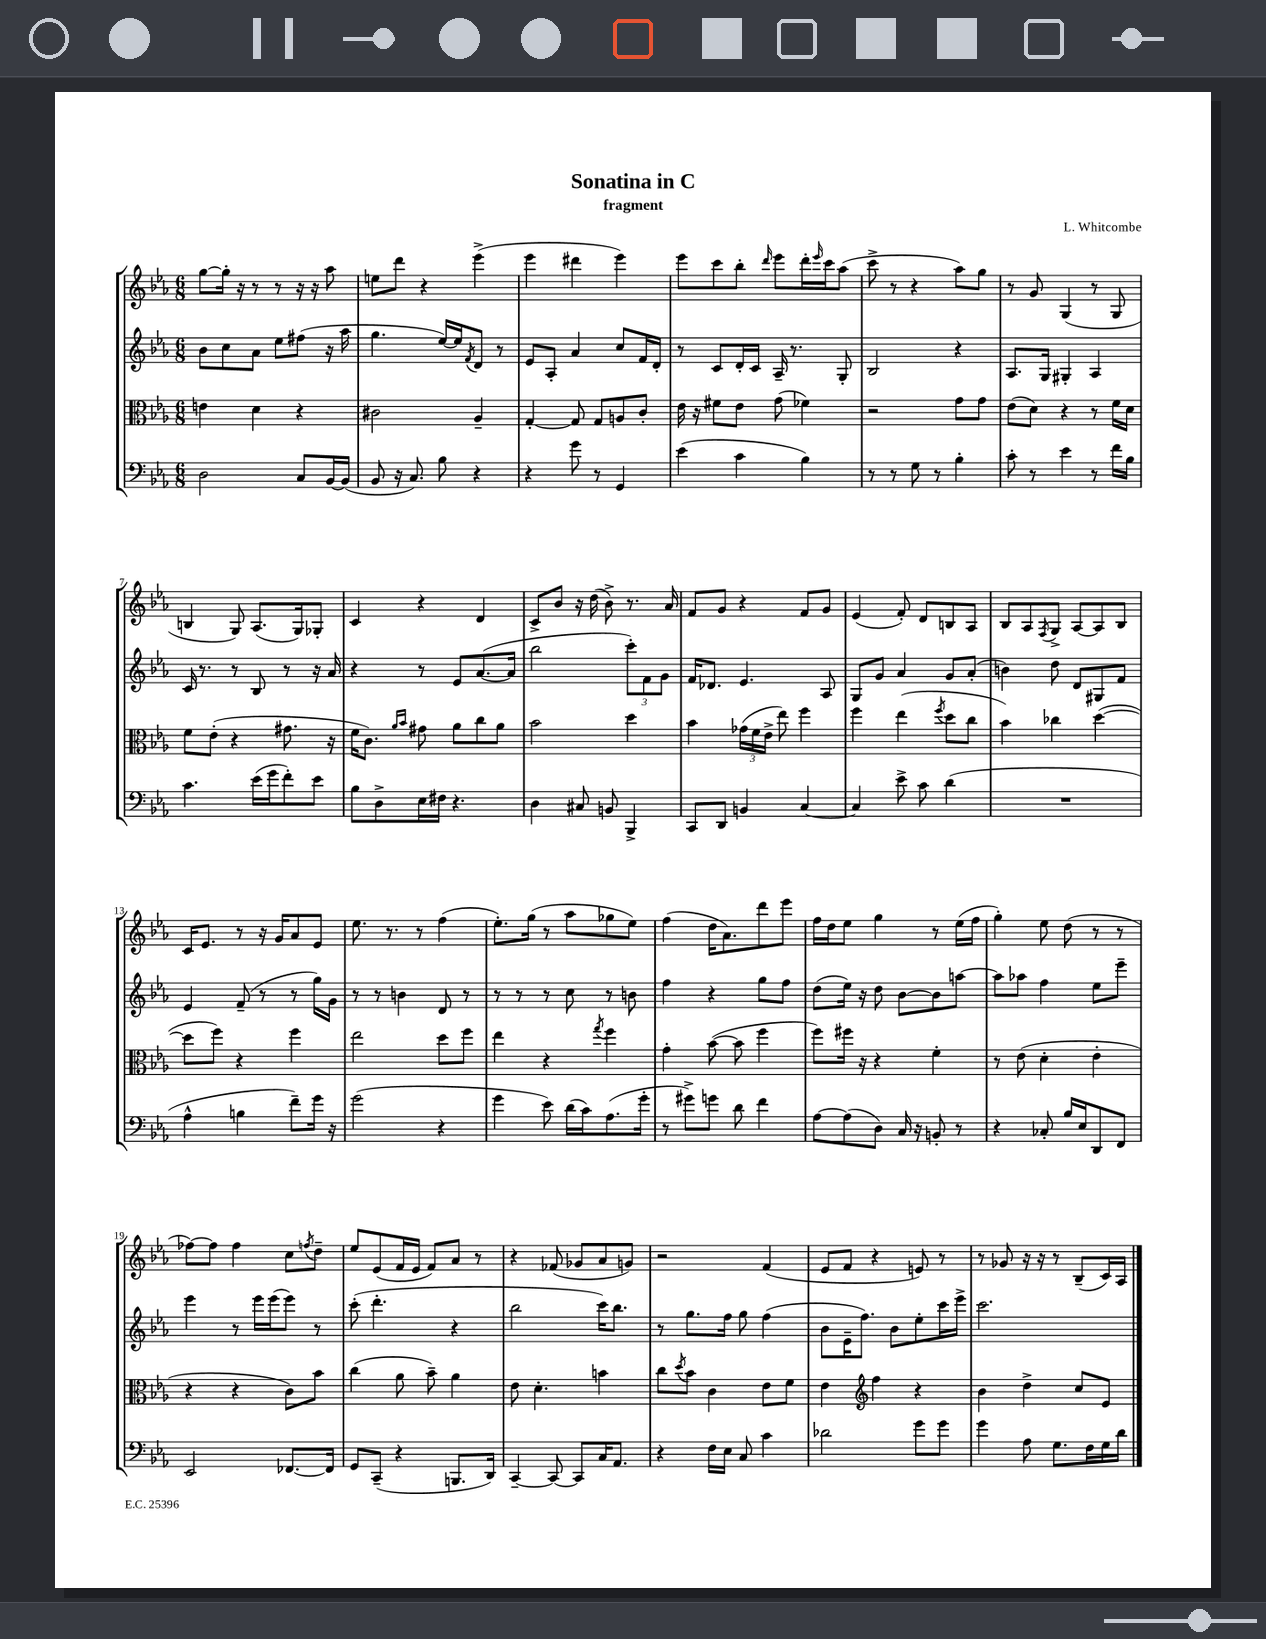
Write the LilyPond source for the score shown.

\header { title = "Sonatina in C" composer = "L. Whitcombe" subtitle = "fragment" }
<<
\new StaffGroup <<
\new Staff = "s0" {
    \clef treble \key ees \major \numericTimeSignature \time 6/8
    g''8~ g''16-. r16 r8 r8 r16 r16 aes''8 |
    e''8 d'''8 r4 ees'''4->( |
    ees'''4 dis'''4 ees'''4) |
    ees'''8 c'''8 bes''8-. \grace { d'''16 } ees'''8 d'''16-. \grace { ees'''16 } c'''16 aes''8( |
    c'''8-> r8 r4 aes''8) g''8 |
    r8 g'8 g4( r8 g8 |
    b4 g8) aes8.( g16) ges8-. |
    c'4 r4 d'4 |
    c'8-> bes'8 r16 d''16( bes'8->) r8. aes'16 |
    f'8 g'8 r4 f'8 g'8 |
    ees'4( f'8-.) d'8 b8 aes8 |
    bes8 aes8 \acciaccatura { f8 } g8-> aes8~ aes8 bes8 |
    c'16 ees'8. r8 r16 g'16 aes'8 ees'8 |
    ees''8. r8. r8 f''4( |
    ees''8.-.) g''16( r8 aes''8 ges''8 ees''8) |
    f''4( d''16 aes'8.) d'''8 ees'''8 |
    f''16 d''16 ees''8 g''4 r8 ees''16( f''16 |
    g''4-.) ees''8 d''8( r8 r8 |
    fes''8~) fes''8 fes''4 c''8 \acciaccatura { f''8 } d''8-- |
    ees''8 ees'8( f'16 ees'16 f'8) aes'8 r8 |
    r4 fes'8( ges'8 aes'8 g'8) |
    r2 f'4( |
    ees'8 f'8 r4 e'8) r8 |
    r8 ges'8 r16 r16 r8 bes8--( c'16) aes16 \bar "|." |
}
\new Staff = "s1" {
    \clef treble \key ees \major \numericTimeSignature \time 6/8
    bes'8 c''8 aes'8 ees''8 fis''8( r16 aes''16 |
    g''4. ees''16~) ees''16 \acciaccatura { f'8 } d'8 r8 |
    ees'8 aes8-. aes'4 c''8 f'16 d'16-. |
    r8 c'8 d'16-. c'16 aes16-- r8. g8-. |
    bes2 r4 |
    aes8. g16 gis4-. aes4 |
    c'16 r8. r8 bes8 r8 r16 aes'16 |
    r4 r8 ees'8 aes'8.~( aes'16 |
    bes''2 \tuplet 3/2 { c'''8-.) f'8 g'8 } |
    f'16 des'8. ees'4. aes8 |
    g8 g'8 aes'4 g'8 aes'8-.( |
    b'4) d''8 d'8 gis8 f'8 |
    ees'4 f'8--( r8 r8 g''16) g'16 |
    r8 r8 b'4 d'8 r8 |
    r8 r8 r8 c''8 r8 b'8 |
    f''4 r4 g''8 f''8 |
    d''8( ees''16) r16 d''8 bes'8~ bes'8 a''8~ |
    a''8 aes''8 f''4 ees''8 ees'''8-- |
    ees'''4 r8 ees'''16 ees'''16( ees'''8) r8 |
    c'''8-.( d'''4.-. r4 |
    bes''2 c'''16) bes''8. |
    r8 g''8. f''16 g''8 f''4( |
    bes'8 ees'16-- f''8.) bes'8 ees''8-. c'''16 ees'''16-> |
    c'''2. \bar "|." |
}
\new Staff = "s2" {
    \clef alto \key ees \major \numericTimeSignature \time 6/8
    e'4 d'4 r4 |
    cis'2 aes4-- |
    g4~-. g8 g8 a8 c'8-. |
    ees'16 r16 fis'8 ees'8 g'8( fes'4) |
    r2 g'8 g'8 |
    ees'8( d'8) r4 r8 f'16 d'16 |
    f'8 ees'8-.( r4 gis'8. r16 |
    f'16 c'8.) \grace { aes'16 bes'16 } gis'8 aes'8 c''8 aes'8 |
    bes'2 d''4 |
    bes'4 \tuplet 3/2 { ges'16( f'16 ees'16-> } ees''8) f''4 |
    f''4 ees''4( \acciaccatura { f''8 } d''8 c''8 |
    bes'4) ces''4 d''4~( |
    d''8 f''8) r4 f''4 |
    ees''2 d''8 f''8 |
    ees''4 r4 \acciaccatura { g''8 } f''4 |
    g'4-. bes'8~( bes'8 f''4 |
    f''8) fis''16 r16 r4 f'4-. |
    r8 ees'8( d'4-. ees'4-. |
    r4 r4 c'8) bes'8 |
    c''4( aes'8 bes'8--) aes'4 |
    ees'8 d'4.-. b'4 |
    c''8 \acciaccatura { d''8 } bes'8 c'4 ees'8 f'8 |
    ees'4 \clef treble f''4 r4 |
    bes'4 d''4-> c''8 ees'8 \bar "|." |
}
\new Staff = "s3" {
    \clef bass \key ees \major \numericTimeSignature \time 6/8
    d2 c8 bes,16~ bes,16( |
    bes,8 r16 c8.) bes8 r4 |
    r4 g'8 r8 g,4 |
    ees'4( c'4 bes4) |
    r8 r8 g8 r8 bes4-. |
    c'8-. r8 ees'4 r8 f'16 bes16 |
    c'4. ees'16( g'16 f'8-.) ees'8 |
    bes8 d8-> ees16 fis16 r4. |
    d4 cis8 b,8 bes,,4-> |
    c,8 d,8 b,4 c4~ |
    c4 ees'8-> c'8 d'4( |
    R2. |
    aes4-^ b4 f'8--) g'16 r16 |
    g'2( r4 |
    g'4 ees'8) d'16( c'16) aes8.( g'16-. |
    r8 gis'8->) g'8 d'8 f'4 |
    aes8~ aes8( d8) c16 r16 b,8-. r8 |
    r4 ces8-. bes16 ees16 d,8 f,8 |
    ees,2 fes,8.~ fes,16 |
    g,8 c,8--( r4 b,,8. d,16) |
    c,4~-- c,8~ c,8 c16 aes,8. |
    r4 f16 ees16 c8 c'4 |
    des'2 g'8 g'8 |
    g'4 aes8 g8. f16 g16 d'16 \bar "|." |
}
>>
>>
